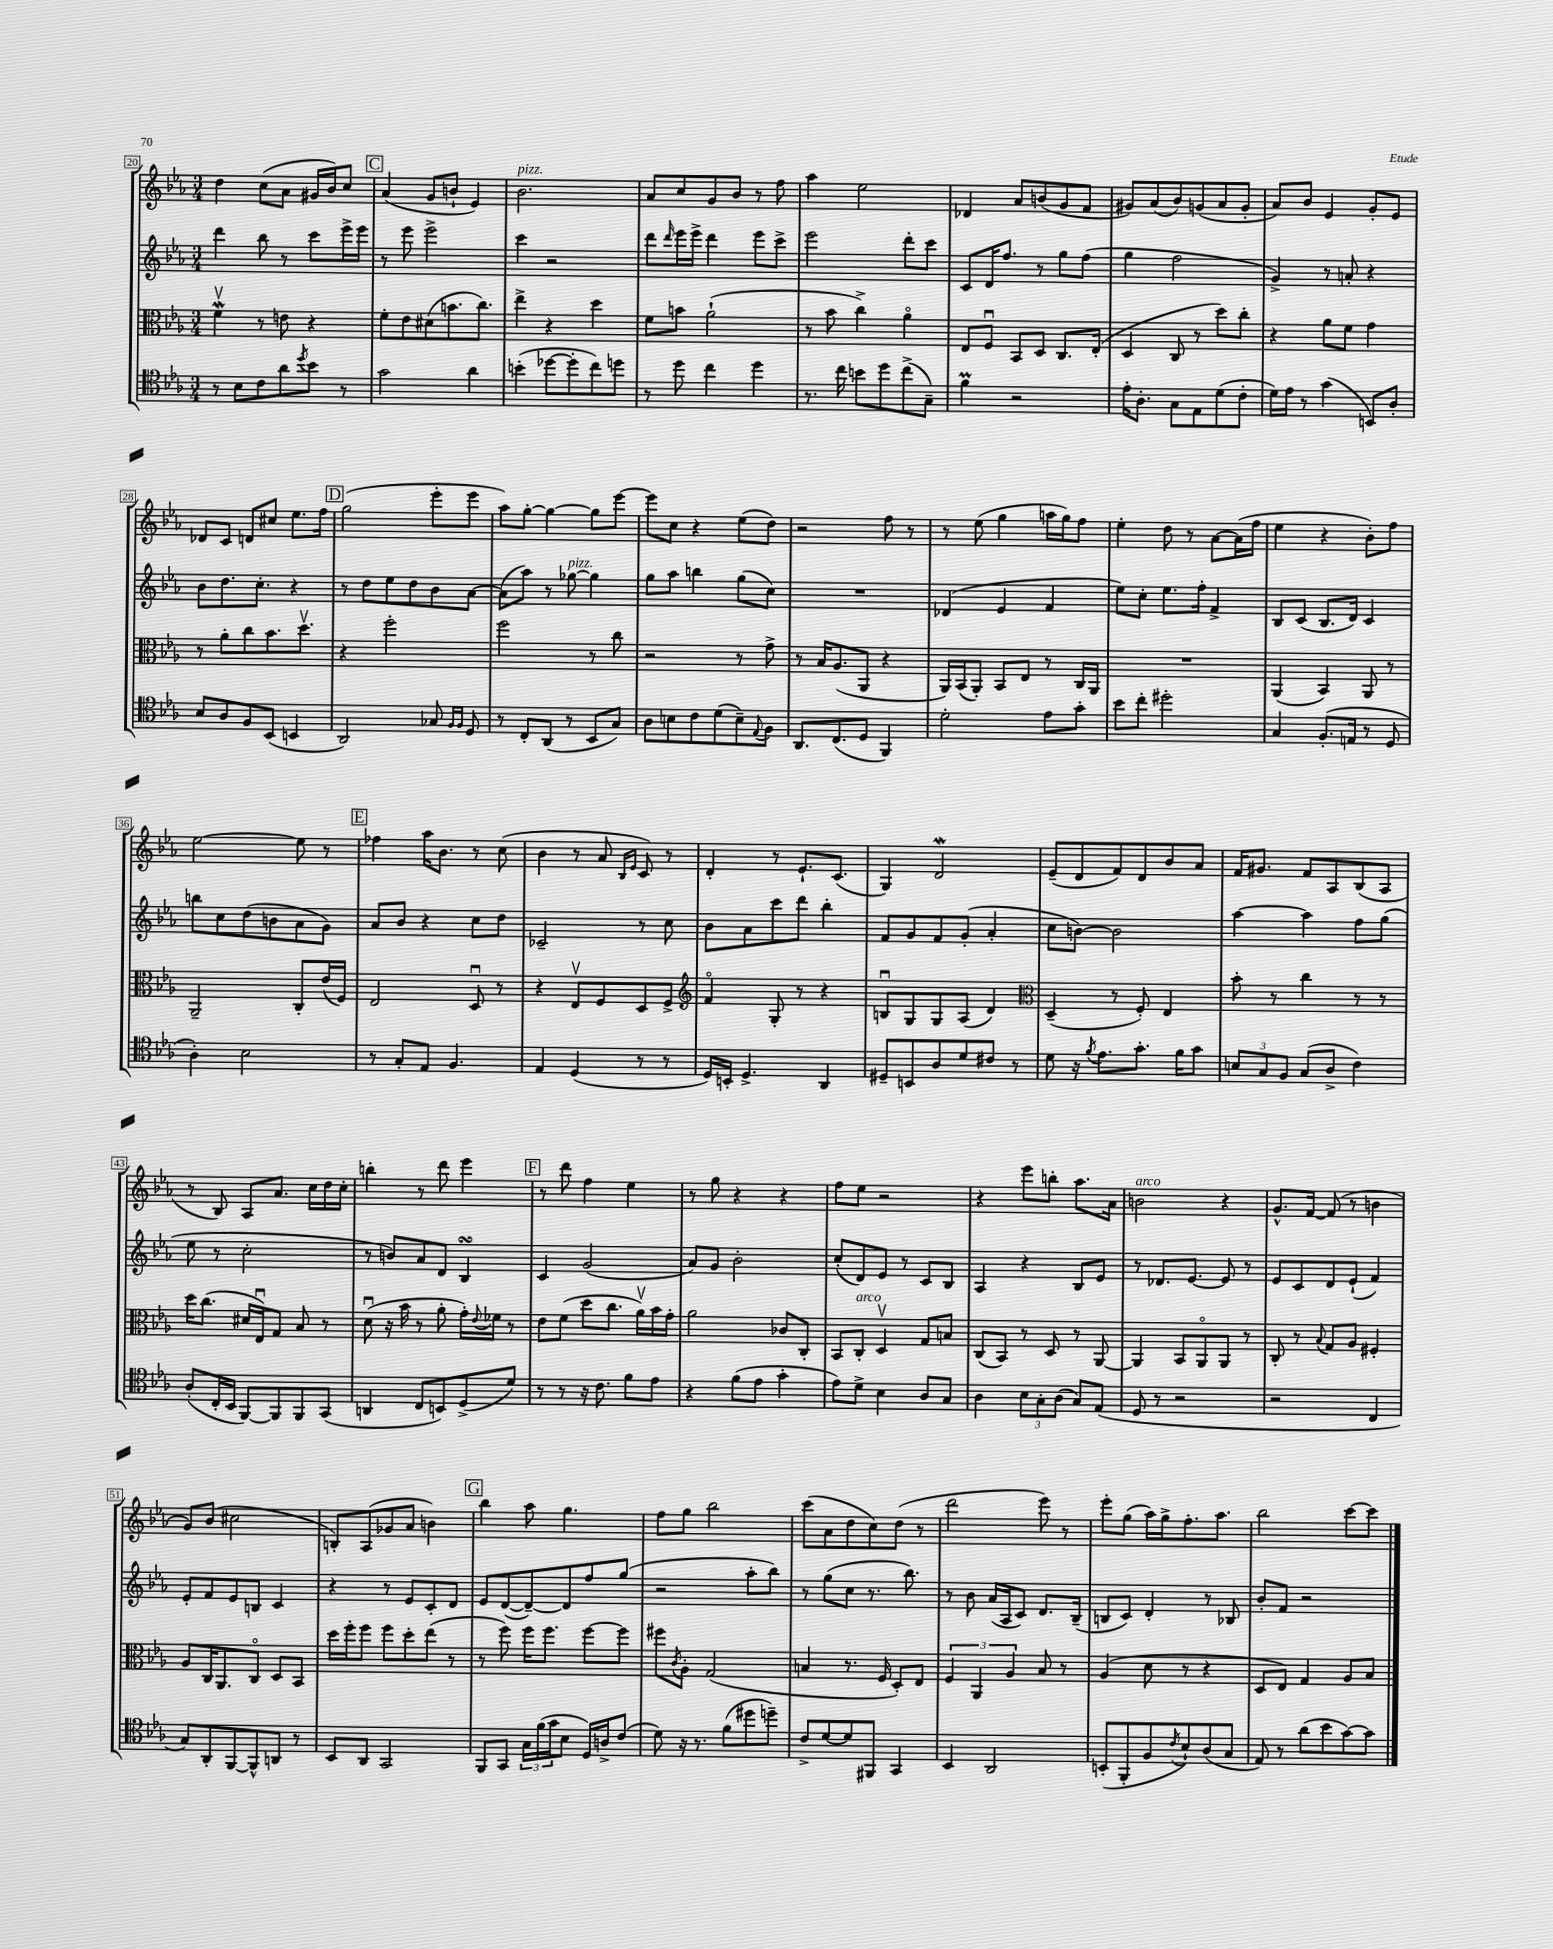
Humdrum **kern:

**kern	**kern	**kern	**kern
*part4	*part3	*part2	*part1
*staff4	*staff3	*staff2	*staff1
*clefC4	*clefC3	*clefG2	*clefG2
*k[b-e-a-]	*k[b-e-a-]	*k[b-e-a-]	*k[b-e-a-]
*M3/4	*M3/4	*M3/4	*M3/4
=20	=20	=20	=20
8r	4fWv\	4ddd\	4dd\
8B-\L	.	.	.
8c\	8r	8bb-\	(8cc\L
8a-\	8en\	8r	8a-\J
8qdd/	.	.	.
8b-\J	4r	8ccc\L	16g#X/LL
.	.	.	16b-/J)
8r	.	16eee-^\L	8cc/J
.	.	16eee-\JJ	.
!!LO:REH:place=s1:t=C
=21	=21	=21	=21
2g\	8f'\L	8r	(4a-/
.	8e-\	8eee-\	.
.	(8d#X\	2eee-^\	8g/L
.	8.bn\	.	8bn`/J
4a-\	.	.	4e-/)
.	8.cc\J)	.	.
=22	=22	=22	=22
!	!	!	!LO:TX:a:i:t=pizz.
(4bn'\	4ee-^\	4ccc\	2.b-\
[8dd-X\L	4r	2r	.
8dd-'\]	.	.	.
8cc\)	4dd\	.	.
8ddn\J	.	.	.
=23	=23	=23	=23
8r	8f\L	8ddd\L	8a-/L
.	.	16qqddd/	.
8dd\	8bn\J	16eee-\L	8cc/
.	.	16eee-^\JJ	.
4cc\	(2a-`\	4ddd\	8g/
.	.	.	8b-/J
4dd\	.	8eee-\L	8r
.	.	8ccc^\J	8ff\
=24	=24	=24	=24
8.r	8r	2eee-\	4aa-\
.	8b-\	.	.
16cc\	.	.	.
8bn\L	4cc^\)	.	2ee-\
8dd\	.	.	.
(8cc^\	4a-\	8ddd'\L	.
8G~\J)	.	8ccc\J	.
=25	=25	=25	=25
4fM\	8E-/L	8c/L	4d-X/
.	8Fu/J	16d/K	.
.	.	8.ff/J	.
2r	8BB-/L	.	8a-/L
.	8D/J	8r	(8bn/
.	8.C/L	8gg\L	8g/
.	.	(8ff\J	8f/J
.	(16E-'/Jk	.	.
=26	=26	=26	=26
16e-'\KL	4D/	4gg\	8g#X/L)
8.A-'\J	.	.	.
.	.	.	(8a-/
8G\L	8C/	2ff\	8b-/)
8E-\	8r	.	(8gn/
(8d\	8dd\L)	.	8a-/
8c'\J	8cc'\J	.	8g'/J
=27	=27	=27	=27
16d\LL)	4r	4g^/)	8a-/L)
16e-\JJ	.	.	.
8r	.	.	8b-/J
(4g\	8a-\L	8r	4e-/
.	8f\J	8an'/	.
8BBn/L)	4g\	4r	8g'/L
8A-'/J	.	.	8e-/J
!!LO:LB:g=z
=28	=28	=28	=28
8B-/L	8r	8b-\L	8d-X/L
8A-/	8a-'\L	8.dd\	8c/J
8F/	8cc\	.	8dn/L
.	.	8.cc'\J	.
(8BB-/J	8.b-\	.	8cc#X/J
4BBn/	.	4r	8.ee-\L
.	8.ddv\J	.	.
.	.	.	16ff\Jk
!!LO:REH:place=s1:t=D
=29	=29	=29	=29
2AA-/)	4r	8r	(2gg\
.	.	8dd\L	.
.	2ff'\	8ee-\	.
.	.	8dd\	.
8G-X/	.	8b-\	8eee-'\L
16qqF/LL	.	.	.
16qqF/JJ	.	.	.
8D/	.	[8a-\J	8eee-\J
=30	=30	=30	=30
8r	2ff\	(8a-\L]	8aa-\L)
8C'/L	.	8aa-\J)	[8gg'\J
(8AA-/J	.	8r	4gg\_
!	!	!LO:TX:a:i:t=pizz.	!
8r	.	[8gg-X\	.
8BB-/L	8r	4gg-\]	8gg\L]
8G/J)	8cc\	.	[8eee-\J
=31	=31	=31	=31
8A-\L	2r	8gg\L	8eee-\L]
8Bn\	.	8aa-\J	8cc\J
8c\	.	4bbn\	4r
(8d\	.	.	.
8B~\)	8r	(8gg\L	(8ee-\L
8qqE-/	.	.	.
8F\J	8g^\	8cc\J)	8dd\J)
=32	=32	=32	=32
8.AA-/L	8r	2.r	2r
.	16B-/KL	.	.
(8.C/	(8.A-/	.	.
8D/J	8AA-/J	.	.
4FF/)	4r	.	8ff\
.	.	.	8r
=33	=33	=33	=33
2d'\	16AA-/LL)	(4d-X/	8r
.	(16BB-/J	.	.
.	8AA-'/J)	.	(8ee-\
.	8BB-/L	4e-/	4gg\
.	8E-/J	.	.
8e-\L	8r	4f/	16aan\LL
.	.	.	16gg\J)
8g'\J	16C/LL	.	8ff\J
.	16AA-/JJ	.	.
=34	=34	=34	=34
8b-\L	2.r	8ee-\L)	4ee-'\
8cc'\J	.	8cc'\J	.
2dd#X'\	.	8.ee-\L	8dd\
.	.	.	8r
.	.	16ff'\Jk	.
.	.	4f^/	[8a-\L
.	.	.	(16a-\L]
.	.	.	16ff\JJ
=35	=35	=35	=35
4G/	(4AA-/	8B-/L	4ee-\
.	.	(8c/J	.
(8.F'/L	4BB-/)	8.B-/L	4r
16En/Jk	.	16d/Jk)	.
8r	8AA-/	4c/	8b-'\L)
8D/	8r	.	8ff\J
!!LO:LB:g=z
=36	=36	=36	=36
4A-'\)	2AA-~/	8bbn\L	[2ee-\
.	.	8cc\	.
2B-\	.	(8dd\	.
.	.	8bn\	.
.	8C'/L	8a-\	8ee-\]
.	(16e-/L	8g\J)	8r
.	16F/JJ)	.	.
!!LO:REH:place=s1:t=E
=37	=37	=37	=37
8r	2E-/	8a-/L	4ff-X\
8G'/L	.	8b-/J	.
8E-/J	.	4r	16aa-\KL
.	.	.	8.b-\J
4.F/	.	.	.
.	8Du/	8cc\L	8r
.	8r	8dd\J	(8cc\
=38	=38	=38	=38
4E-/	4r	2c-X~/	4b-\
(4D/	8E-v/L	.	8r
.	8F/	.	8a-/
.	.	.	16qqB-/LL
.	.	.	16qqe-/JJ
8r	8D/	8r	8c/)
8r	8F^/J	8cc\	8r
=39	=39	=39	=39
*	*clefG2	*	*
16D/LL)	4f/	8b-\L	4d'/
16BBn'/JJ	.	.	.
4.D^/	.	8a-\	.
.	8G'/	8ccc\	8r
.	8r	8ddd\J	8.e-`/L
4AA-/	4r	4bb-'\	.
.	.	.	(8.c/J
=40	=40	=40	=40
8D#X~/L	8Bnu/L	8f/L	4G/)
8BBn/	8G/	8g/	.
8A-/	8G/	8f/	2dW/
8d/	(8A-/J	(8g'/J	.
8c#X/J	4d/)	4a-'/	.
8r	.	.	.
=41	=41	=41	=41
*	*clefC3	*	*
8d\	(4D~/	8cc\L	(8e-~/L
16r	.	[8bn\J)	8d/
8qf/	.	.	.
8.e-\L	.	.	.
.	8r	2b\]	8f/)
8.g'\J	8F'/)	.	8d/
.	4E-/	.	8b-/
16f\KL	.	.	.
8g\J	.	.	8a-/J
=42	=42	=42	=42
12Bn/L	8b-'\	[4aa-\	16f/KL
.	.	.	8.g#X/J
12G/	.	.	.
.	8r	.	.
12F/J	.	.	.
(8G/L	4cc\	4aa-\]	8f/L
8A-^/J	.	.	8A-/
4c\)	8r	8ff\L	(8B-/
.	8r	(8gg\J	8A-/J
!!LO:LB:g=z
=43	=43	=43	=43
(8A-'/L	16dd\KL	8ee-\	8r
.	(8.cc\J	.	.
16C'/L	.	8r	8B-/)
16BB-/JJ	.	.	.
[8FF/L)	16d#X/LL	2cc'\	8A-/L
.	16E-u/J)	.	.
8FF/]	8G/J	.	8.a-/J
8FF/	8B-/	.	.
.	.	.	16cc\LL
(8GG/J	8r	.	16dd\
.	.	.	16cc'\JJ
=44	=44	=44	=44
4AAn/	(8du\	8r	4bbn'\
.	16r	8bn/L)	.
.	16b-\	.	.
8C/L	8r	8a-/	8r
8BBn/)	8a-'\	8d/J	8ddd\
(8D^/	16g'\LL)	4B-sSSS/	4eee-\
.	8qqe-/	.	.
.	16f-X\JJ	.	.
8d/J)	8r	.	.
!!LO:REH:place=s1:t=F
=45	=45	=45	=45
8r	8e-\L	4c/	8r
8r	(8f\J	.	8ddd\
16r	8dd\L	(2g/	4ff\
8.c\	.	.	.
.	8.cc\J	.	.
8f\L	.	.	4ee-\
.	16a-v\LL)	.	.
8e-\J	16b-\	.	.
.	16g'\JJ	.	.
=46	=46	=46	=46
4r	2a-\	8a-/L)	8r
.	.	8g/J	8gg\
(8f\L	.	2b-'\	4r
8e-\J	.	.	.
4g'\	8c-X/L	.	4r
.	8C'/J	.	.
=47	=47	=47	=47
8e-\L)	8BB-/L	(8cc'/L	8ff\L
!	!LO:TX:a:i:t=arco	!	!
8d^\J	8C'/J	8d/)	8ee-\J
4B-\	4Dv/	8e-/J	2r
.	.	8r	.
8A-/L	8G/L	8c/L	.
8G/J	8Bn/J	8B-/J	.
=48	=48	=48	=48
4A-\	(8C/L	4A-/	4r
.	8BB-/J)	.	.
12B-\L	8r	4r	8eee-\L
12G'\	.	.	.
.	8D/	.	8bbn'\J
(12A-\J	.	.	.
8G/L)	8r	8B-/L	8.aa-\L
(8E-/J	[8AA-/	8e-/J	.
.	.	.	16a-\Jk
=49	=49	=49	=49
!	!	!	!LO:TX:a:i:t=arco
8D/	4AA-/]	8r	2bn\
8r	.	8.d-X/L	.
2r	8BB-/L	.	.
.	.	[8.e-/J	.
.	8AA-/	.	.
.	8AA-/J	8e-/]	4r
.	8r	8r	.
=50	=50	=50	=50
2r	8C'/	8e-/L	8.g^^/L
.	8r	8c/	.
.	.	.	[16f/Jk
.	8qqB-/	.	.
.	8G/L	8d/	(8f/]
.	8A-/J	(8e-`/J	8r
4C/	4F#X'/	4f/)	4bn\
!!LO:LB:g=z
=51	=51	=51	=51
8G/L)	8A-/L	8e-'/L	8g/L)
8AA-'/	16C/K	8f/	(8b-/J
.	8.AA-/	.	.
[8FF/	.	8e-/	2cc#X\
8FF^^/]	8C/J	8Bn/J	.
8AAn/J	8D/L	4c/	.
8r	8BB-/J	.	.
=52	=52	=52	=52
8BB-/L	16dd\LL	4r	8Bn'/L)
.	16ff'\J	.	.
8AA-/J	8ff\J	.	(8A-/
2GG/	8ff\L	8r	8g-X/
.	8dd'\	8e-/L	8a-/J
.	(8ee-\J	8c'/	4bn\)
.	8r	8d/J	.
!!LO:REH:place=s1:t=G
=53	=53	=53	=53
8FF/L	8r	8e-/L	4bb-\
8GG/J	8ff\)	([8d/	.
24G\LL	16ff\KL	8d~/_)	8aa-\
(24f\	.	.	.
.	8.ff\J	.	.
24g\J	.	.	.
8B-\J	.	8d/]	4.gg\
16D/LL)	[8ff\L	8ff/	.
16An^/J	.	.	.
(8c/J	8ff\J]	(8gg/J	.
=54	=54	=54	=54
8d\)	8ff#X\L	2r	8ff\L
.	8qc/	.	.
16r	8A-'\J	.	8gg\J
8.r	.	.	.
.	(2G/	.	2bb-\
(8f\L	.	.	.
8dd#X\	.	8aa-'\L	.
8ddn~\J)	.	8bb-\J)	.
=55	=55	=55	=55
8c^/L	4Bn/	8r	(8ccc\L
[8d/	.	(8gg\L	8a-\
8d/]	8.r	8cc\J	8dd\
8FF#X/J	.	8.r	8cc\)
.	16F/	.	.
4GG/	8D'/L)	.	(8dd\J
.	.	8.bb-\)	.
.	8E-/J	.	8r
=56	=56	=56	=56
4BB-/	6F/	8r	2ddd\
.	.	8b-\	.
.	6AA-/	.	.
2AA-/	.	(16a-/LL	.
.	.	16A-/J	.
.	6A-/	.	.
.	.	8c/J)	.
.	8B-/	8.d/L	8eee-\)
.	8r	.	8r
.	.	(16B-~/Jk	.
=57	=57	=57	=57
(8BBn'/L	(4A-/	8Bn/L	8eee-'\L
8FF'/	.	8c/J)	(8gg\J
8F/	8d\	4d'/	16aa-\LL)
.	.	.	16gg^\J
8qc/	.	.	.
8B-`/)	8r	.	8.ff'\
(8A-/	4r	8r	.
.	.	.	8.aa-\J
8G/J	.	8B-X/	.
=58	=58	=58	=58
8E-/)	8D/L	8b-'/L	2bb-\
8r	8E-/J)	8f/J	.
(8a-\L	4G/	2r	.
8b-\	.	.	.
[8g\)	8A-/L	.	[8ccc\L
8g\J]	8B-/J	.	8ccc\J]
==	==	==	==
*-	*-	*-	*-
